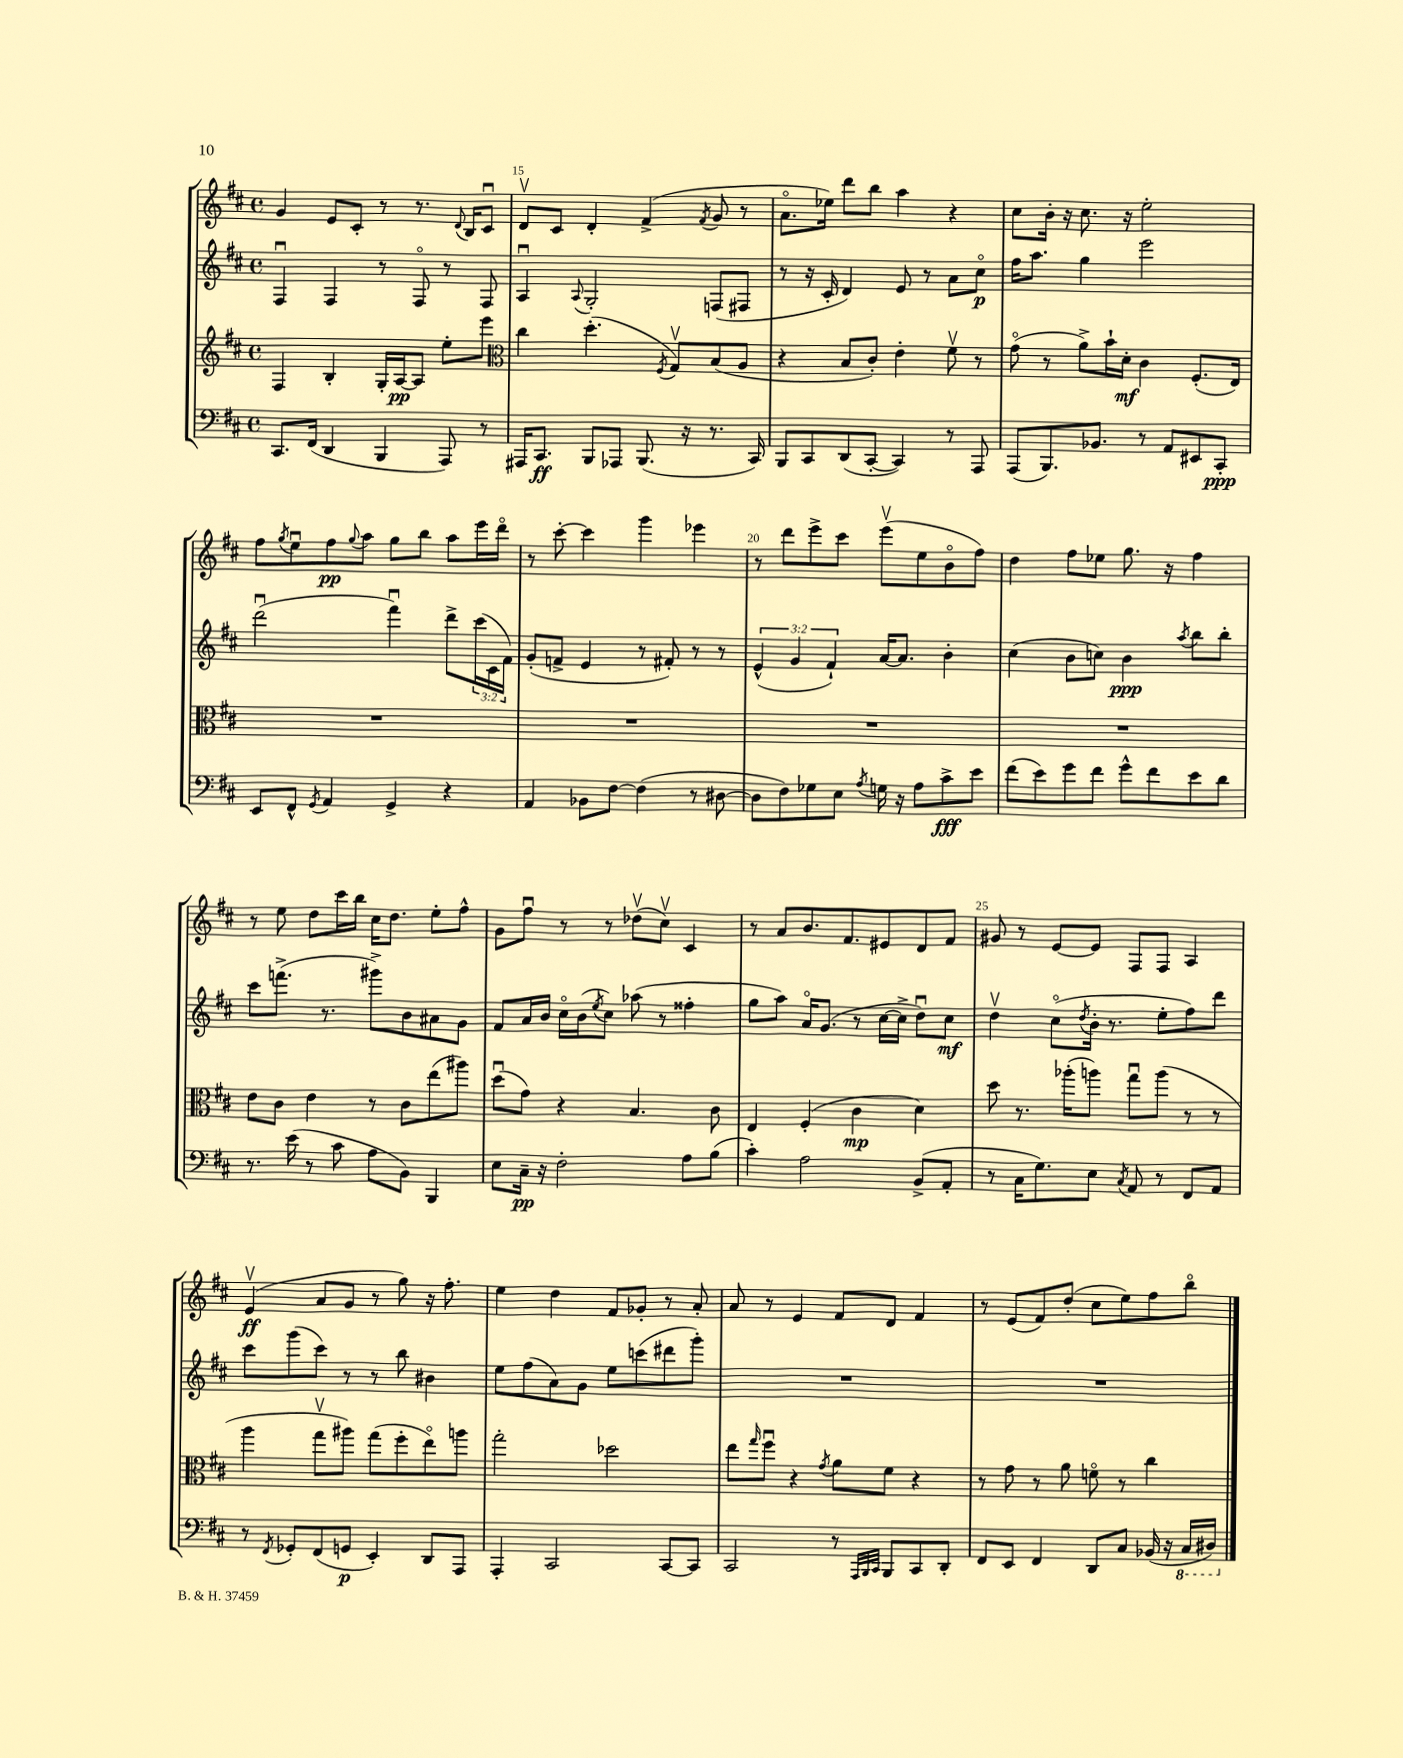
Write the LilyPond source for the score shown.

<<
\new StaffGroup <<
\new Staff = "s0" {
    \clef treble \key d \major \defaultTimeSignature \time 4/4
    g'4 e'8 cis'8-. r8 r8. \appoggiatura { d'8 } b16 cis'8\downbow |
    d'8\upbow cis'8 d'4-. fis'4->( \acciaccatura { fis'8 } g'8 r8 |
    a'8.\flageolet ees''16) d'''8 b''8 a''4 r4 |
    cis''8 b'16-. r16 cis''8. r16 e''2-. |
    fis''8 \acciaccatura { g''8 } e''8\downbow fis''8\pp \appoggiatura { g''8 } a''8 g''8 b''8 a''8 e'''16 d'''16\flageolet |
    r8 cis'''8~-. cis'''4 g'''4 ees'''4 |
    r8 d'''8 e'''8-> cis'''8 e'''8\upbow( e''8 b'8\flageolet fis''8) |
    d''4 fis''8 ees''8 g''8. r16 fis''4 |
    r8 e''8 d''8 cis'''16 b''16 cis''16 d''8. e''8-. fis''8-^ |
    g'8 fis''8\downbow r8 r8 des''8\upbow( cis''8\upbow) cis'4 |
    r8 a'8 b'8. fis'8. eis'8 d'8 fis'8 |
    gis'8 r8 e'8~ e'8 fis8 fis8 a4 |
    e'4\upbow\ff( a'8 g'8 r8 g''8) r16 fis''8.-. |
    e''4 d''4 fis'8 ges'8-. r8 a'8-. |
    a'8 r8 e'4 fis'8 d'8 fis'4 |
    r8 e'8( fis'8) d''8-.( cis''8 e''8) fis''8 b''8\flageolet \bar "|." |
}
\new Staff = "s1" {
    \clef treble \key d \major \defaultTimeSignature \time 4/4 \override Staff.TupletNumber.text = #tuplet-number::calc-fraction-text
    fis4\downbow fis4 r8 fis8\flageolet r8 fis8 |
    a4\downbow \appoggiatura { a8 } g2-. f8( fis8 |
    r8 r16 cis'16-. d'4) e'8 r8 a'8 cis''8\flageolet\p |
    fis''16 a''8. g''4 e'''2 |
    d'''2\downbow( fis'''4\downbow) d'''8-> \tuplet 3/2 { cis'''16( cis'16 fis'16) } |
    g'8-.( f'8-> e'4 r8 fis'8-.) r8 r8 |
    \tuplet 3/2 { e'4-^( g'4 fis'4-!) } a'16~ a'8. b'4-. |
    cis''4( b'8 c''8) b'4\ppp \acciaccatura { a''8 } b''8 b''8-. |
    cis'''8 f'''8.->( r8. gis'''8->) b'8 ais'8 g'8 |
    fis'8 a'16 b'16 cis''16\flageolet b'16( \acciaccatura { e''8 } cis''8) aes''8( r8 fisis''4-. |
    g''8 a''8) a'16\flageolet g'8.( r8 cis''16~ cis''16-> d''8\downbow) cis''8\mf |
    d''4\upbow cis''8\flageolet( \acciaccatura { d''8 } b'16-. r8. e''8-. fis''8) d'''8 |
    cis'''8 g'''8( cis'''8) r8 r8 b''8 bis'4 |
    e''8 fis''8( a'8) g'8 e''8 c'''8( dis'''8 g'''8-.) |
    R1 |
    R1 \bar "|." |
}
\new Staff = "s2" {
    \clef treble \key d \major \defaultTimeSignature \time 4/4
    fis4 b4-. g16-. a16~\pp a8 e''8-. e'''8 |
    \clef alto cis''4 d''4.-.( \acciaccatura { fis8 } g8\upbow) b8( a8 |
    r4 b8 cis'8-.) e'4-. fis'8\upbow r8 |
    g'8\flageolet( r8 a'8->) b'16-! d'16-.\mf cis'4 fis8.-.( e16) |
    R1 |
    R1 |
    R1 |
    R1 |
    e'8 cis'8 e'4 r8 cis'8 e''8( ais''8) |
    d''8\downbow( g'8) r4 b4. cis'8 |
    e4 fis4-.( cis'4\mp d'4) |
    d''8 r8. aes''16-.( a''8) g''8\downbow a''8( r8 r8 |
    a''4 g''8\upbow ais''8) g''8( fis''8-. e''8\flageolet) a''8 |
    g''2-. des''2 |
    e''8 \grace { g''16 } fis''8\downbow r4 \acciaccatura { g'8 } a'8 fis'8 r4 |
    r8 g'8 r8 a'8 f'8\flageolet r8 cis''4 \bar "|." |
}
\new Staff = "s3" {
    \clef bass \key d \major \defaultTimeSignature \time 4/4
    cis,8. fis,16( d,4 b,,4 a,,8) r8 |
    ais,,16 cis,8.\ff b,,8 aes,,8 b,,8.( r16 r8. cis,16) |
    b,,8 cis,8 d,8( cis,8~-. cis,4) r8 a,,8 |
    a,,8( b,,8.) bes,8. r8 a,8 eis,8 cis,8-.\ppp |
    e,8 fis,8-^ \acciaccatura { g,8 } a,4 g,4-> r4 |
    a,4 bes,8 fis8~ fis4( r8 dis8~ |
    dis8 fis8) ges8 e8 \acciaccatura { a8 } g16 r16 a8 cis'8->\fff e'8 |
    fis'8( e'8) g'8 fis'8 g'8-^ fis'8 e'8 d'8 |
    r8. e'16( r8 cis'8 a8 b,8) b,,4 |
    e8 cis16--\pp r16 fis2-. a8 b8( |
    cis'4-.) a2 b,8->( a,8-. |
    r8 cis16 g8.) e8 \acciaccatura { cis8 } a,8 r8 fis,8 a,8 |
    r8 \acciaccatura { fis,8 } ges,8-. fis,8( g,8\p e,4-.) d,8 a,,8 |
    a,,4-. cis,2 cis,8~ cis,8 |
    cis,2 r8 \grace { a,,32 b,,32 cis,32 } b,,8 cis,8 d,8-. |
    fis,8 e,8 fis,4 d,8 cis8 bes,16( r16 \ottava #-1 cis,16 dis,16) \ottava #0 \bar "|." |
}
>>
>>
\layout { \context { \Score currentBarNumber = #14 \override BarNumber.break-visibility = ##(#f #t #t) barNumberVisibility = #(every-nth-bar-number-visible 5) } }
